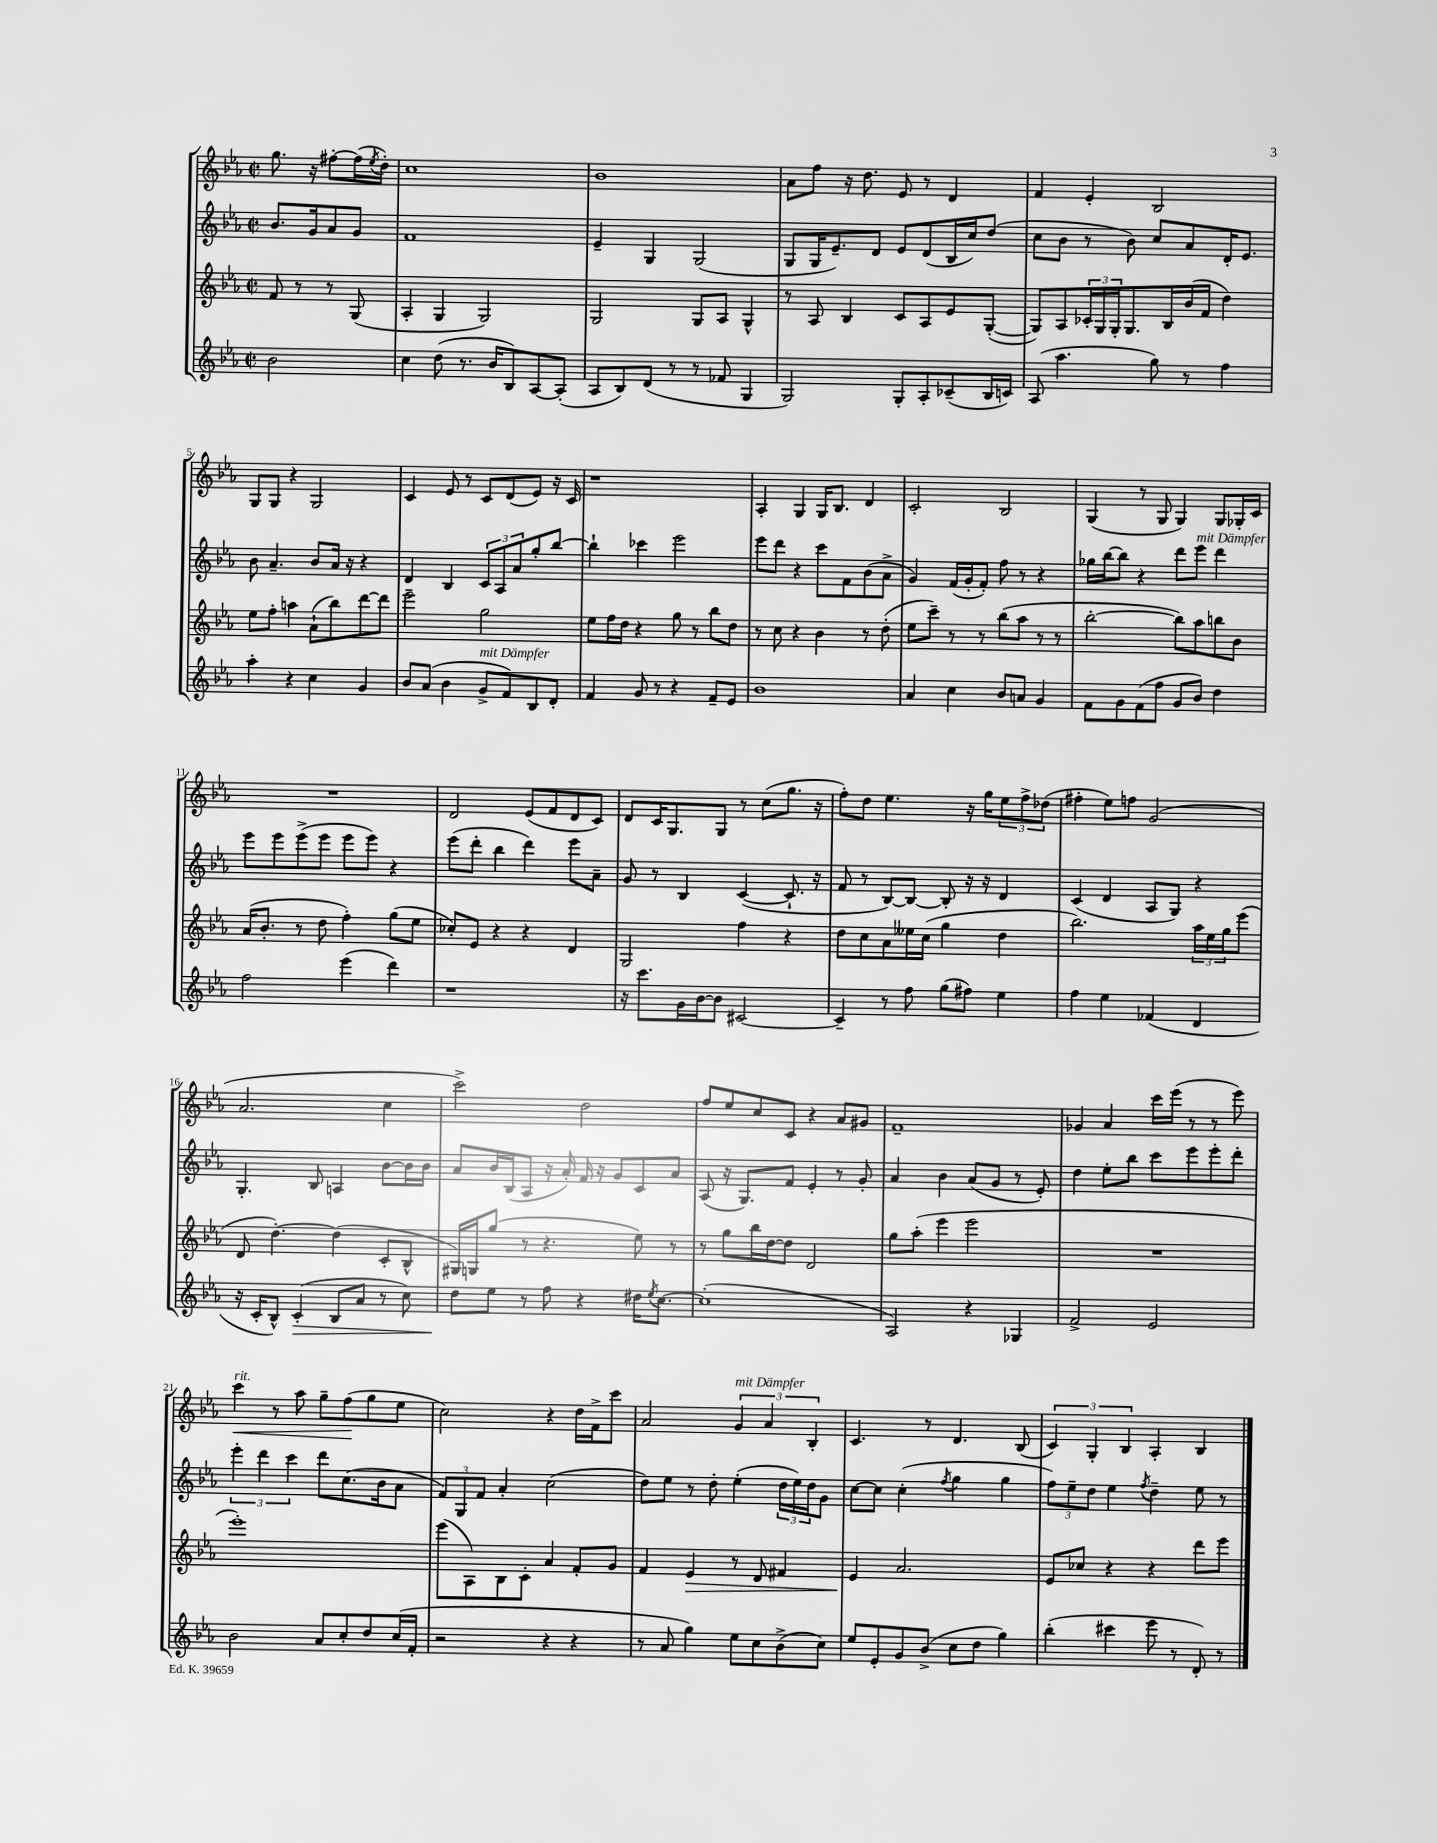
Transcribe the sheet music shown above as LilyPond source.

<<
\new StaffGroup <<
\new Staff = "s0" {
    \clef treble \key ees \major \defaultTimeSignature \time 2/2 \partial 2
    g''8. r16 fis''8~-. fis''16( \acciaccatura { ees''8 } d''16-.) |
    c''1 |
    bes'1 |
    aes'8 f''8 r16 d''8. ees'8 r8 d'4 |
    f'4 ees'4-. bes2 |
    g8 g8 r4 g2 |
    c'4 ees'8 r8 c'8 d'8( ees'8) r16 c'16 |
    r1 |
    aes4-. g4 g16 bes8. d'4 |
    c'2-. bes2 |
    g4( r8 g8 g4) g8 ges16-. c'16 |
    R1 |
    d'2 ees'8( f'8 d'8 c'8) |
    d'8 c'16 g8. g8 r8 c''8( g''8. r16 |
    f''8-.) d''8 ees''4. r16 g''16 \tuplet 3/2 { ees''8 f''8-> des''8( } |
    fis''4-. ees''8) f''8 g'2( |
    aes'2. c''4 |
    c'''2->) d''2 |
    f''8 ees''8 c''8 c'8 r4 aes'8 gis'8 |
    f'1-- |
    ges'4 aes'4 c'''16 ees'''16( r8 r8 ees'''8) |
    c'''4\<^\markup { \italic "rit." } r8 aes''8 g''8-- f''8\!( g''8 ees''8 |
    c''2) r4 d''16 f'16-> c'''8 |
    aes'2 \tuplet 3/2 { g'4^\markup { \italic "mit Dämpfer" } aes'4 bes4-. } |
    c'4. r8 d'4. bes8( |
    \tuplet 3/2 { c'4) g4-. bes4 } aes4-. bes4 \bar "|." |
}
\new Staff = "s1" {
    \clef treble \key ees \major \defaultTimeSignature \time 2/2 \partial 2
    bes'8. g'16 aes'8 g'8 |
    f'1 |
    ees'4-- g4 g2( |
    g8 g16 ees'8.--) d'8 ees'8 d'8( bes16 c''16) d''8( |
    c''8 bes'8 r8 bes'8) c''8 aes'8 d'16-. ees'8. |
    bes'8 aes'4.-- bes'8 aes'16 r16 r4 |
    d'4 bes4 \tuplet 3/2 { c'8 aes8 aes'8 } g''8-. bes''8~ |
    bes''4-! ces'''4 ees'''2 |
    ees'''8 d'''8 r4 c'''8 f'8 bes'8( aes'8-> |
    g'4) f'16( g'16-. f'8-.) f''8 r8 r4 |
    ges''16 bes''16~ bes''8 r4 d'''8 ees'''8^\markup { \italic "mit Dämpfer" } d'''4 |
    ees'''8 ees'''8 ees'''8->( ees'''8 ees'''8 ees'''8) r4 |
    ees'''8( d'''8-. bes''4 d'''4) ees'''8 aes'8-- |
    g'8 r8 bes4 c'4~( c'8.-! r16 |
    f'8 r8 bes8~) bes8~ bes8-. r16 r16 d'4 |
    c'4( d'4 aes8 g8) r4 |
    g4.-. bes8 a4 bes'8~ bes'16 bes'16 |
    aes'8 bes'16 bes16( aes8 r16 aes'16-.) f'16 r16 g'8 c'8 aes'8 |
    aes8( r16 g8.) f'8 ees'4-. r8 g'8-. |
    aes'4 bes'4 aes'8( g'8 r8 ees'8-.) |
    d''4 ees''8-. bes''8 c'''8 ees'''8 ees'''8-. d'''8-. |
    \tuplet 3/2 { ees'''4-. d'''4 c'''4 } d'''8 c''8.( bes'16 aes'8 |
    \tuplet 3/2 { f'8) g8 f'8 } aes'4-. c''2( |
    d''8) ees''8 r8 d''8-. ees''4-.( \tuplet 3/2 { d''16 ees''16) d''16 } g'8 |
    c''8~ c''8 c''4-.( \acciaccatura { f''8 } g''4 g''4 |
    \tuplet 3/2 { f''8) ees''8-- d''8 } ees''4 \acciaccatura { f''8 } d''4-- ees''8 r8 \bar "|." |
}
\new Staff = "s2" {
    \clef treble \key ees \major \defaultTimeSignature \time 2/2 \partial 2
    f'8 r8 r8 g8( |
    aes4-. g4 g2) |
    g2 g8 aes8 g4-^ |
    r8 aes8 bes4 c'8 aes8 ees'8 g8~-.( |
    g8) aes8 \tuplet 3/2 { ces'16-. g16 g16-. } g8. bes16 bes'16( f'16 d''4) |
    ees''8 f''8-. a''4 aes'8-!( bes''8) d'''8~ d'''8 |
    ees'''2-- g''2 |
    ees''8 f''16 d''16 r4 g''8 r8 bes''8 d''8 |
    r8 c''8 r4 bes'4 r8 d''8-.( |
    ees''8 c'''8--) r8 r8 bes''8( aes''8 r8 r8 |
    bes''2~-. bes''8) aes''8 b''8 bes'8 |
    aes'16( bes'8.-. r8 d''8 f''4-.) g''8( ees''8 |
    ces''8-.) ees'8 r4 r4 d'4 |
    g2 f''4 r4 |
    d''8 c''8 aes'8 eeses''16 c''16( g''4 d''4 |
    bes''2.) \tuplet 3/2 { aes''16 ees''16 g''16 } ees'''8( |
    d'8 d''4.~-.) d''4( c'8-. bes8-^ |
    gis16) g16 g''8( r8 r4. ees''8) r8 |
    r8 g''8 bes''16 d''16~ d''8 d'2 |
    g''8 aes''8-.( ees'''4 ees'''2 |
    R1 |
    ees'''1-.) |
    ees'''8( aes8) bes8 c'8-. aes'4 f'8-. g'8 |
    f'4 ees'4\> r8 d'8 fis'4 |
    ees'4\! aes'2. |
    ees'8 ces''8 r4 r4 d'''8 ees'''8 \bar "|." |
}
\new Staff = "s3" {
    \clef treble \key ees \major \defaultTimeSignature \time 2/2 \partial 2
    bes'2 |
    c''4 d''8( r8. bes'16 bes8) aes8~ aes8-.( |
    aes8 bes8) d'8( r8 r8 fes'8 g4 |
    g2) g8-. aes8-. ces'8--( bes16 c'16) |
    aes8( aes''4. g''8) r8 f''4 |
    aes''4-. r4 c''4 g'4 |
    bes'8 aes'8( bes'4 g'8->^\markup { \italic "mit Dämpfer" } f'8) bes8 d'8-. |
    f'4 g'8 r8 r4 f'8-- ees'8 |
    bes'1 |
    aes'4 c''4 bes'8 a'8 g'4 |
    f'8 g'8 f'8( f''8 g'8 bes'8) d''4 |
    f''2 ees'''4( d'''4) |
    r1 |
    r16 c'''8. g'16 bes'16~ bes'8 cis'2~ |
    cis'4-- r8 f''8 g''8( fis''8) ees''4 |
    f''4 ees''4 fes'4( d'4 |
    r16 c'16-. bes8-^) c'4-.\>( bes8 aes'8 r8 c''8) |
    d''8\! ees''8 r8 f''8 r4 dis''16 \acciaccatura { ees''8 } c''8.~ |
    c''1-.( |
    aes2) r4 ges4 |
    f'2-> ees'2 |
    bes'2 aes'8 c''8-. d''8 c''16( f'16-. |
    r2 r4 r4 |
    r8 aes'8 g''4) ees''8 c''8 bes'8->( c''8) |
    ees''8 ees'8-. g'8 bes'8->( c''8 d''8 g''4) |
    bes''4-.( cis'''4 ees'''8 r8 d'8-.) r8 \bar "|." |
}
>>
>>
